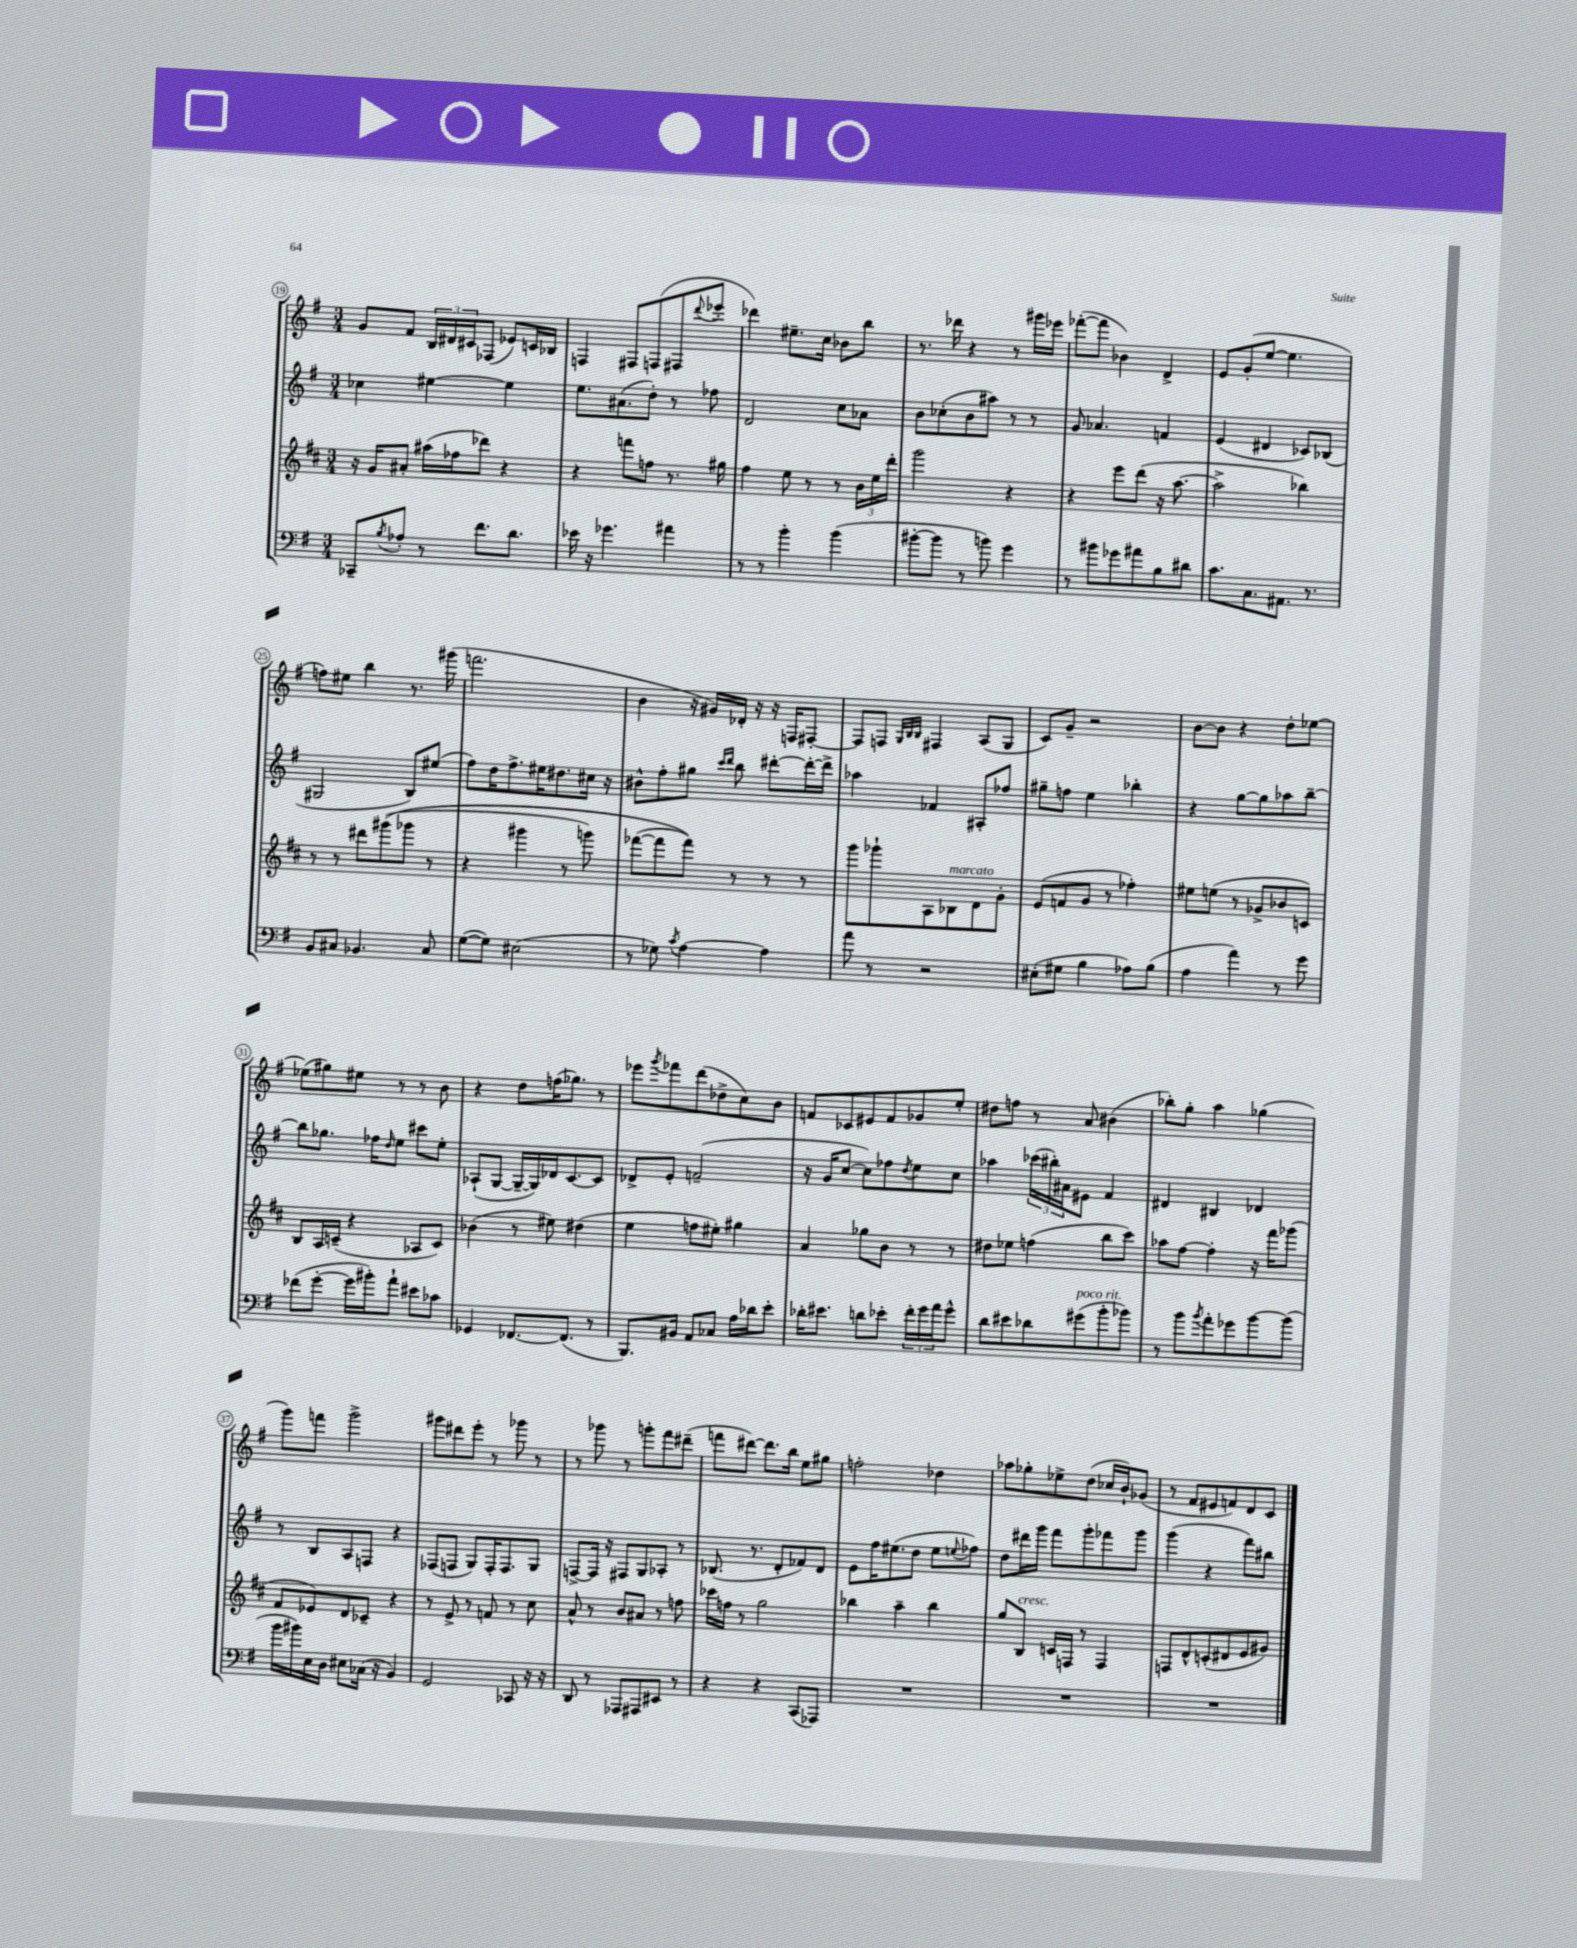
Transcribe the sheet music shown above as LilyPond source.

<<
\new StaffGroup <<
\new Staff = "s0" {
    \clef treble \key g \major \numericTimeSignature \time 3/4
    g'8 fis'8 \tuplet 3/2 { b16 dis'16 cis'16 } fes8( ees'8) c'16 bes16 |
    f4 fis8 f8( fis8 \appoggiatura { d'''8 } ees'''8-. |
    des'''4) eis''8.-- c''16 bes'8 b''8 |
    r8. des'''16 r4 r8 gis'''16 ees'''16 |
    fes'''8~-.( fes'''8 bes'4) d'4-> |
    e'8 g'8-.( e''8~ e''4. |
    f''8) eis''8 b''4 r8. gis'''16( |
    f'''2. |
    b'4 r16 gis'16) des'16-. r16 r16 f16 fis8~-. |
    fis8 f8 \grace { g32 b32 b32 } fis4 a8( g8 |
    c'8) g'8-- r2 |
    b'8~ b'8 r4 d''8-. ees''8~ |
    ees''8( gis''8) eis''8 r8 r8 b'8 |
    r4 d''8 f''16( ges''8.) r8 |
    ees'''8 \acciaccatura { g'''8 } fes'''8 d'''8( des''8-> c''8) b'8 |
    f'8 ces'8 eis'8 f'8 ges'8 e''8-. |
    dis''8 f''8 r8 a'8 bis'4( |
    bes''8-.) g''8-. a''4 ges''4( |
    g'''8) f'''8 g'''2-> |
    gis'''8 dis'''8 e'''8-. r8 ges'''8 r8 |
    r8 ges'''8 r8 g'''8-. fis'''8 dis'''8--( |
    f'''8 dis'''8~) dis'''8. b''16 e''8 gis''8 |
    f''2-. des''4 |
    aes''8 ges''8-. ees''8-> d''8( ces''16 b'16-!) ges'8( |
    r8 fis'8 eis'8 f'8) d'8 c'8 \bar "|." |
}
\new Staff = "s1" {
    \clef treble \key g \major \numericTimeSignature \time 3/4
    ces''4 eis''4~ eis''4 |
    e''8. ais'8.( d''8-.) r8 fes''8 |
    d'2 c''8 aes'8 |
    b'8 ces''8-.( b'8 ais''8) r8 r8 |
    g'8 aes'4. f'4 |
    e'4( dis'4 ces'8) bes8( |
    gis2 b8) eis''8( |
    fis''8) d''16 fis''8.-> eis''16 dis''8. cis''16 r16 |
    bis'8-^ fis''8-. gis''8 \grace { c'''16 d'''16 } b''8 dis'''8~-. dis'''16~-. dis'''16-> |
    aes''4 fes'4 ais8-. fes''8 |
    gis''8-- f''8 e''4 bes''4-. |
    r4 g''8~ g''8 aes''8 b''8~-- |
    b''8 ges''8. fes''16 \grace { d''16 } e''8 cis'''8 e''8-. |
    aes8-!( g8~ g16~-- g16) des'16 c'8.~ c'8 |
    des'8-> e'8-. f'2--( |
    r16 g'16 c''8~ c''8) fes''8 \acciaccatura { d''8 } e''8 c''8 |
    aes''4 \tuplet 3/2 { ces'''16( bis''16-.) ais'16 } eis'8 fis'4 |
    dis'4 bis4 des'4 |
    r8 b8 a8 f8 r4 |
    fes8( f8 g8) f16-. f8. g8 |
    f8~-> f16 r16 fis8 g8 aes8-. r8 |
    bes8.( r8. d'8-. fes'8) d'8 |
    e'8 fis''16 eis''8.( d''8 eis''8 \appoggiatura { e''8 } fes''8) |
    d''8 dis'''16 g'''16 fis'''8 g'''8-. fes'''8 g'''8 |
    g'''4( r4 fis'''8) bis''8 \bar "|." |
}
\new Staff = "s2" {
    \clef treble \key d \major \numericTimeSignature \time 3/4
    r16 g'16 ais'8-. ais''16( fes''16 des'''8) r4 |
    r4 f'''8 f''8 r8. gis''16 |
    fis''4 e''8 r8 r8 \tuplet 3/2 { b'16 e''16 d'''16-. } |
    g'''2 r4 |
    r4 e'''8 d'''8( r16 a''8.~ |
    a''2-> bes''4) |
    r8 r8 dis'''8 gis'''8(\( ges'''8 r8 |
    r4 gis'''4 r8 g'''8) |
    fes'''8~( fes'''8 fes'''8)\) r8 r8 r8 |
    g'''8 ges'''8-! a8 bes8^\markup { \italic "marcato" } d'8 g'8-. |
    e'8( f'8 g'8 r8 fes''4-.) |
    eis''8 e''8( r8 ges'8-> bes'8 c'8) |
    b8 a16 c'16--( r4 aes8 c'8) |
    bes'4( r8 eis''8) dis''4( |
    e''4 f''8 eis''8-.) gis''4 |
    a'4 ges''8 b'8 r8 r8 |
    dis''8 ees''8 f''4( b''8 cis'''8) |
    aes''8 fis''8~ fis''4-. r16 fis'''16 ges'''8( |
    fis'8 ees'8) d'8 ces'8-- r4 |
    r8 e'8-> r8 f'8 r8 cis''8 |
    a'8-^ r8 b'8 ais'8 r8 f''8 |
    ces'''16 f''16 r8 g''2 |
    bes''4 a''4-- bes''4 |
    g''8 b8^\markup { \italic "cresc." } c'16 f16 r8 f4 |
    f8 d'8-^ c'8-.( dis'8 e'8 gis'8) \bar "|." |
}
\new Staff = "s3" {
    \clef bass \key g \major \numericTimeSignature \time 3/4
    ces,8-- \acciaccatura { b8 } aes8-. r8 fis'8. d'8. |
    ees'16 r16 ges'4. ais'4 |
    r8 r8 b'4-. b'4( |
    bis'8~-. bis'8 r8 b'8) g'4 |
    r8 bis'8 ges'8 ais'8 b8 dis'8 |
    c'8. c8. ais,8. r8. |
    b,8 cis8 bes,4. cis8 |
    g8~( g8) eis2( |
    r8 ges8) \acciaccatura { c'8 } a4~ a4 |
    a'8 r8 r2 |
    eis8-.( gis8 b4 aes8) b8( |
    a4 a'4) r8 g'8 |
    fes'8( g'8~-. g'16 bis'16-.) a'8-! eis'8 ces'8 |
    ges,4 fes,8.~ fes,8.( r8 |
    b,,8.) bis,16 a,8 ces8 a16 des'16 e'8-. |
    des'16-. eis'8. d'8 ees'8-. \tuplet 3/2 { fis'16-. g'16 a'16 } g'8-^ |
    d'8 eis'8 des'8 gis'8^\markup { \italic "poco rit." }( b'8-. bes'8) |
    r8 b'8 \acciaccatura { b'8 } a'8-. ges'8 b'8~ b'8( |
    b'16 bis'16) e16 d16 eis8 ces16( r16 b,4) |
    g,2 ces,8 r16 r16 |
    d,8 r8 aes,,8 ais,,8 eis,8 r8 |
    r4 r4 c,8( aes,,8) |
    R2. |
    R2. |
    R2. \bar "|." |
}
>>
>>
\layout { \context { \Score currentBarNumber = #19 \override BarNumber.stencil = #(make-stencil-circler 0.1 0.3 ly:text-interface::print) } }
